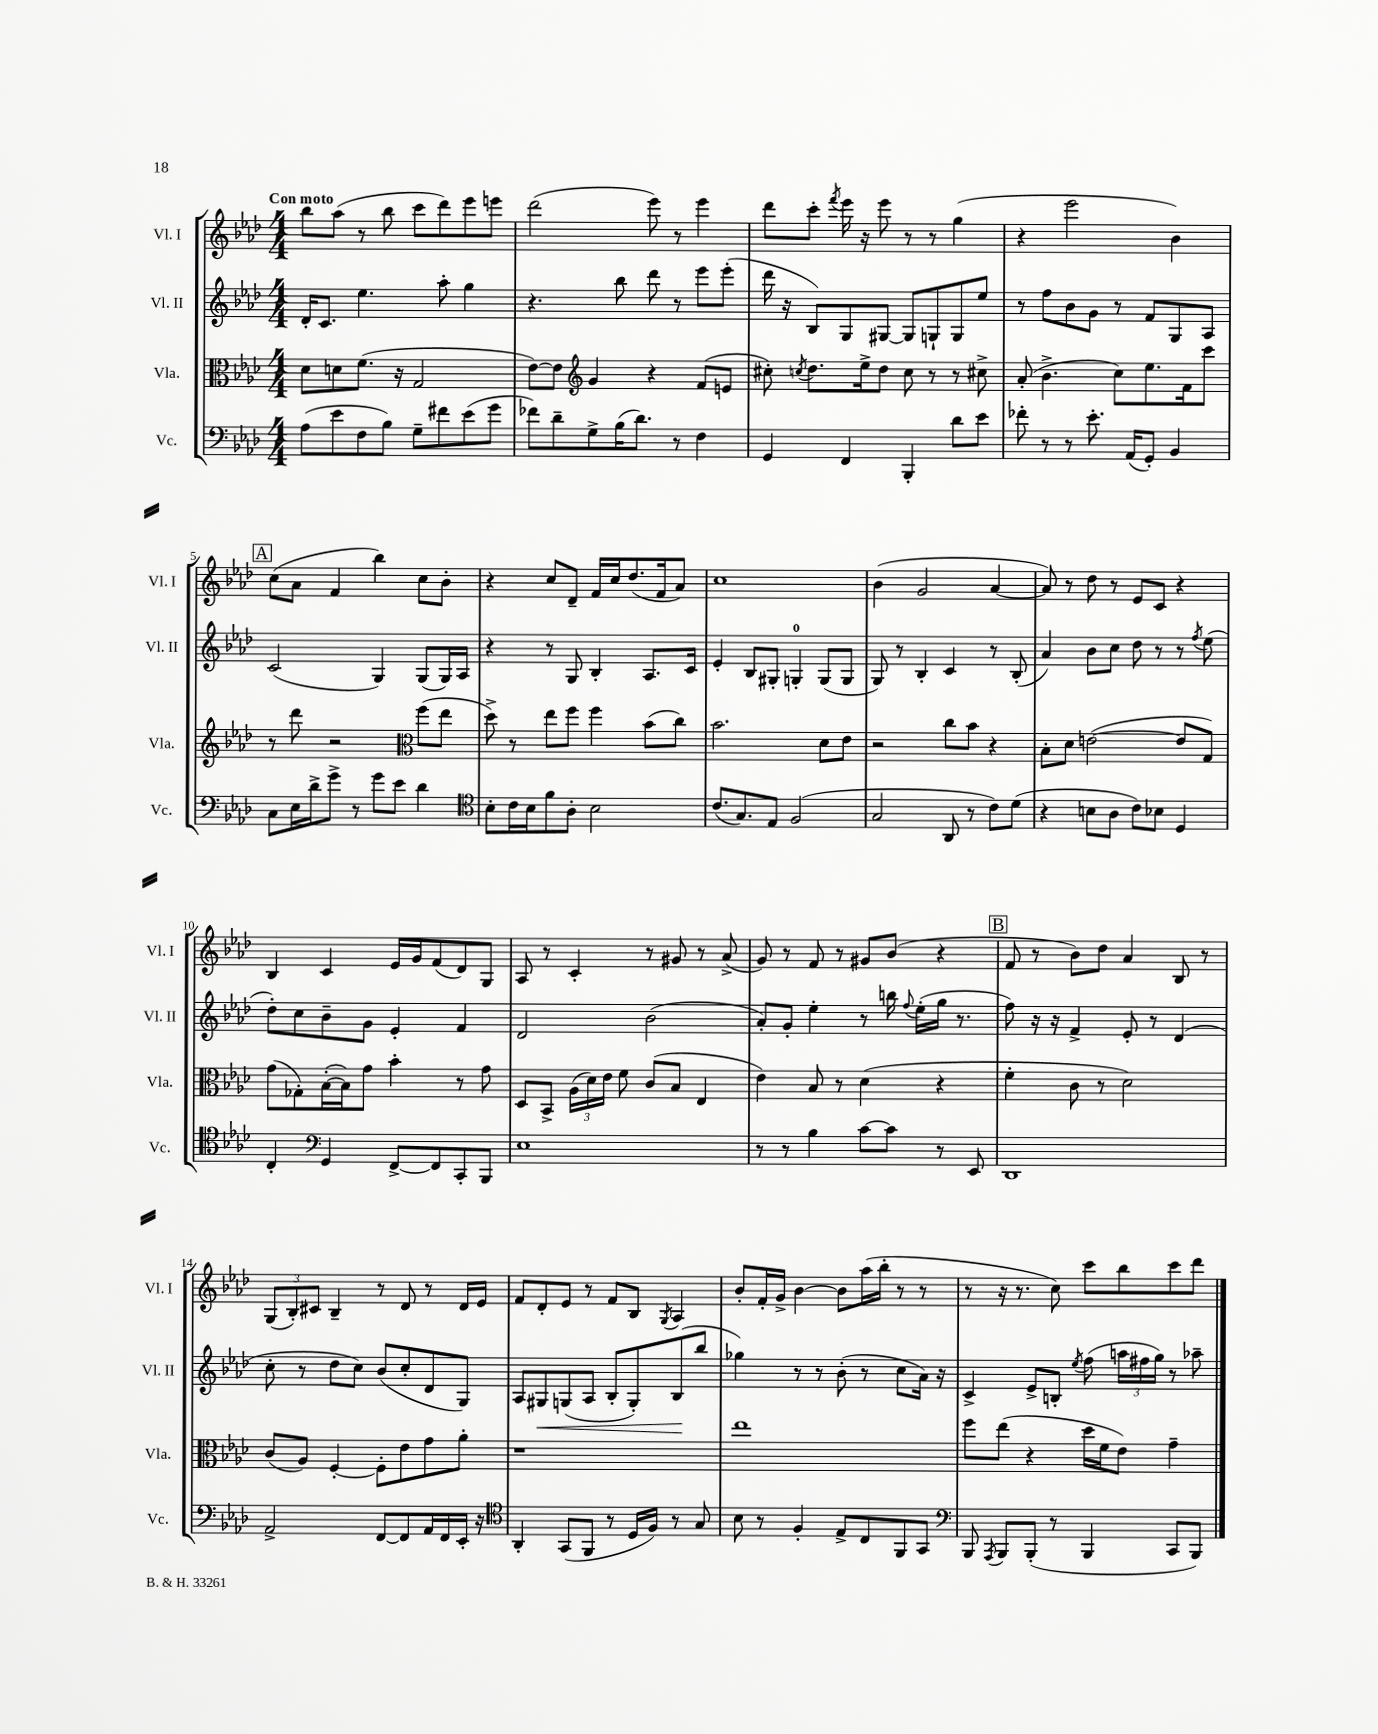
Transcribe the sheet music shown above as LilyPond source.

<<
\new StaffGroup <<
\new Staff = "s0" \with { instrumentName = "Vl. I" shortInstrumentName = "Vl. I" } {
    \clef treble \key aes \major \numericTimeSignature \time 4/4 \tempo "Con moto"
    \autoBeamOff bes''8[ aes''8]( r8 bes''8 c'''8[ des'''8) ees'''8 e'''8] |
    des'''2( ees'''8) r8 ees'''4 |
    des'''8[ c'''8]-. \acciaccatura { f'''8 } ees'''16 r16 ees'''8 r8 r8 g''4( |
    r4 ees'''2 bes'4) |
    \mark \markup { \box "A" } c''8[( aes'8] f'4 bes''4) c''8[ bes'8]-. |
    r4 c''8[ des'8]-- f'16[ c''16 des''8.( f'16 aes'8]) |
    c''1 |
    bes'4( g'2 aes'4~ |
    aes'8) r8 des''8 r8 ees'8[ c'8] r4 |
    bes4 c'4 ees'16[ g'16 f'8( des'8) g8] |
    aes8 r8 c'4-. r8 gis'8 r8 aes'8->( |
    g'8) r8 f'8 r8 gis'8[ bes'8]( r4 |
    \mark \markup { \box "B" } f'8 r8 bes'8[) des''8] aes'4 bes8 r8 |
    \tuplet 3/2 { g8[( bes8-.) cis'8] } bes4-- r8 des'8 r8 des'16[ ees'16] |
    f'8[ des'8-. ees'8] r8 f'8[ bes8] \acciaccatura { g8 } aes4 |
    bes'8[-. f'16-. g'16]-> bes'4~ bes'8[ aes''16( bes''16]-. r8 r8 |
    r8 r16 r8. c''8) c'''8[ bes''8 c'''8 des'''8] \bar "|." |
}
\new Staff = "s1" \with { instrumentName = "Vl. II" shortInstrumentName = "Vl. II" } {
    \clef treble \key aes \major \numericTimeSignature \time 4/4
    \autoBeamOff des'16[-. c'8.] ees''4. aes''8-. g''4 |
    r4. bes''8 des'''8 r8 ees'''8[ ees'''8]-.( |
    des'''16 r16 bes8[) g8 gis8]~ gis8[ g8-! g8 ees''8] |
    r8 f''8[ bes'8 g'8] r8 f'8[ g8 aes8] |
    \mark \markup { \box "A" } c'2( g4) g8[( g16) aes16] |
    r4 r8 g8 bes4-. aes8.[ c'16] |
    ees'4-. bes8[ gis8]-. g4-0-. g8[( g8] |
    g8) r8 bes4-. c'4 r8 bes8-.( |
    aes'4) bes'8[ c''8] des''8 r8 r8 \acciaccatura { f''8 } ees''8( |
    des''8[-.) c''8 bes'8-- g'8] ees'4-. f'4 |
    des'2 bes'2( |
    aes'8[-.) g'8]-. ees''4-. r8 b''16 \appoggiatura { f''8 } ees''16[-.( g''16] r8. |
    \mark \markup { \box "B" } f''8) r16 r16 f'4-> ees'8-. r8 des'4( |
    c''8-. r8 des''8[ c''8]) bes'8[( c''8-. des'8 g8]) |
    aes8[ gis8\< g8( aes8] bes8[-. g8-.) bes8\!( bes''8] |
    ges''4) r8 r8 bes'8-.( r8 c''8[ aes'16]) r16 |
    c'4-> ees'8[-> b8]-. \acciaccatura { ees''8 } f''8( \tuplet 3/2 { a''16[ fis''16 g''16]) } r8 aes''8-- \bar "|." |
}
\new Staff = "s2" \with { instrumentName = "Vla." shortInstrumentName = "Vla." } {
    \clef alto \key aes \major \numericTimeSignature \time 4/4
    \autoBeamOff des'8[ d'8 f'8.]( r16 g2 |
    ees'8[~) ees'8] \clef treble g'4 r4 f'8[( e'8] |
    cis''8-.) \acciaccatura { c''8 } des''8.[ ees''16-> des''8] c''8 r8 r8 cis''8-> |
    aes'8-.( bes'4.-> c''8[) ees''8. f'16 c'''8] |
    \mark \markup { \box "A" } r8 des'''8 r2 \clef alto f''8[( ees''8] |
    des''8->) r8 ees''8[ f''8] f''4 bes'8[( c''8]) |
    bes'2. des'8[ ees'8] |
    r2 c''8[ bes'8] r4 |
    bes8[-. des'8] e'2~( e'8[ g8]) |
    g'8[( ges8-.) bes16~-.( bes16) g'8] bes'4-. r8 g'8 |
    des8[ bes,8]-> \tuplet 3/2 { aes16[( des'16) ees'16] } f'8 c'8[( bes8] ees4 |
    ees'4) bes8 r8 des'4( r4 |
    \mark \markup { \box "B" } f'4-. c'8 r8 des'2) |
    c'8[( aes8]) f4~-. f8[-. ees'8 g'8 aes'8]-. |
    r1 |
    ees''1 |
    f''8[ ees''8]( r4 des''16[ f'16 ees'8]) g'4-- \bar "|." |
}
\new Staff = "s3" \with { instrumentName = "Vc." shortInstrumentName = "Vc." } {
    \clef bass \key aes \major \numericTimeSignature \time 4/4
    \autoBeamOff aes8[( ees'8 f8 bes8]) g8[-- fis'8 ees'8( g'8] |
    fes'8[) des'8-- g8-> bes16( des'8.]) r8 f4 |
    g,4 f,4 bes,,4-. des'8[ ees'8] |
    fes'8-. r8 r8 ees'8.-. aes,16[( g,8]-.) bes,4 |
    \mark \markup { \box "A" } c8[ ees16 des'16-> g'8]-> r8 g'8[ ees'8] des'4 |
    \clef tenor bes8[-. c'16 bes16 f'8 aes8]-. bes2 |
    c'8.[( g8.) ees8] f2( |
    g2 aes,8 r8 c'8[) des'8]( |
    r4 b8[ aes8] c'8[) bes8] des4 |
    c4-. \clef bass g,4 f,8[~-> f,8 c,8-. bes,,8] |
    ees1 |
    r8 r8 bes4 c'8[~ c'8] r8 ees,8 |
    \mark \markup { \box "B" } des,1 |
    aes,2-> f,8[~ f,8 aes,16 f,16 ees,16]-. r16 |
    \clef tenor aes,4-. g,8[( f,8] r8 des16[ f16]) r8 g8 |
    bes8 r8 f4-. ees8[-> c8 f,8 g,8] |
    \clef bass bes,,8 \acciaccatura { aes,,8 } bes,,8[ bes,,8]-.( r8 bes,,4 c,8[ bes,,8]) \bar "|." |
}
>>
>>
